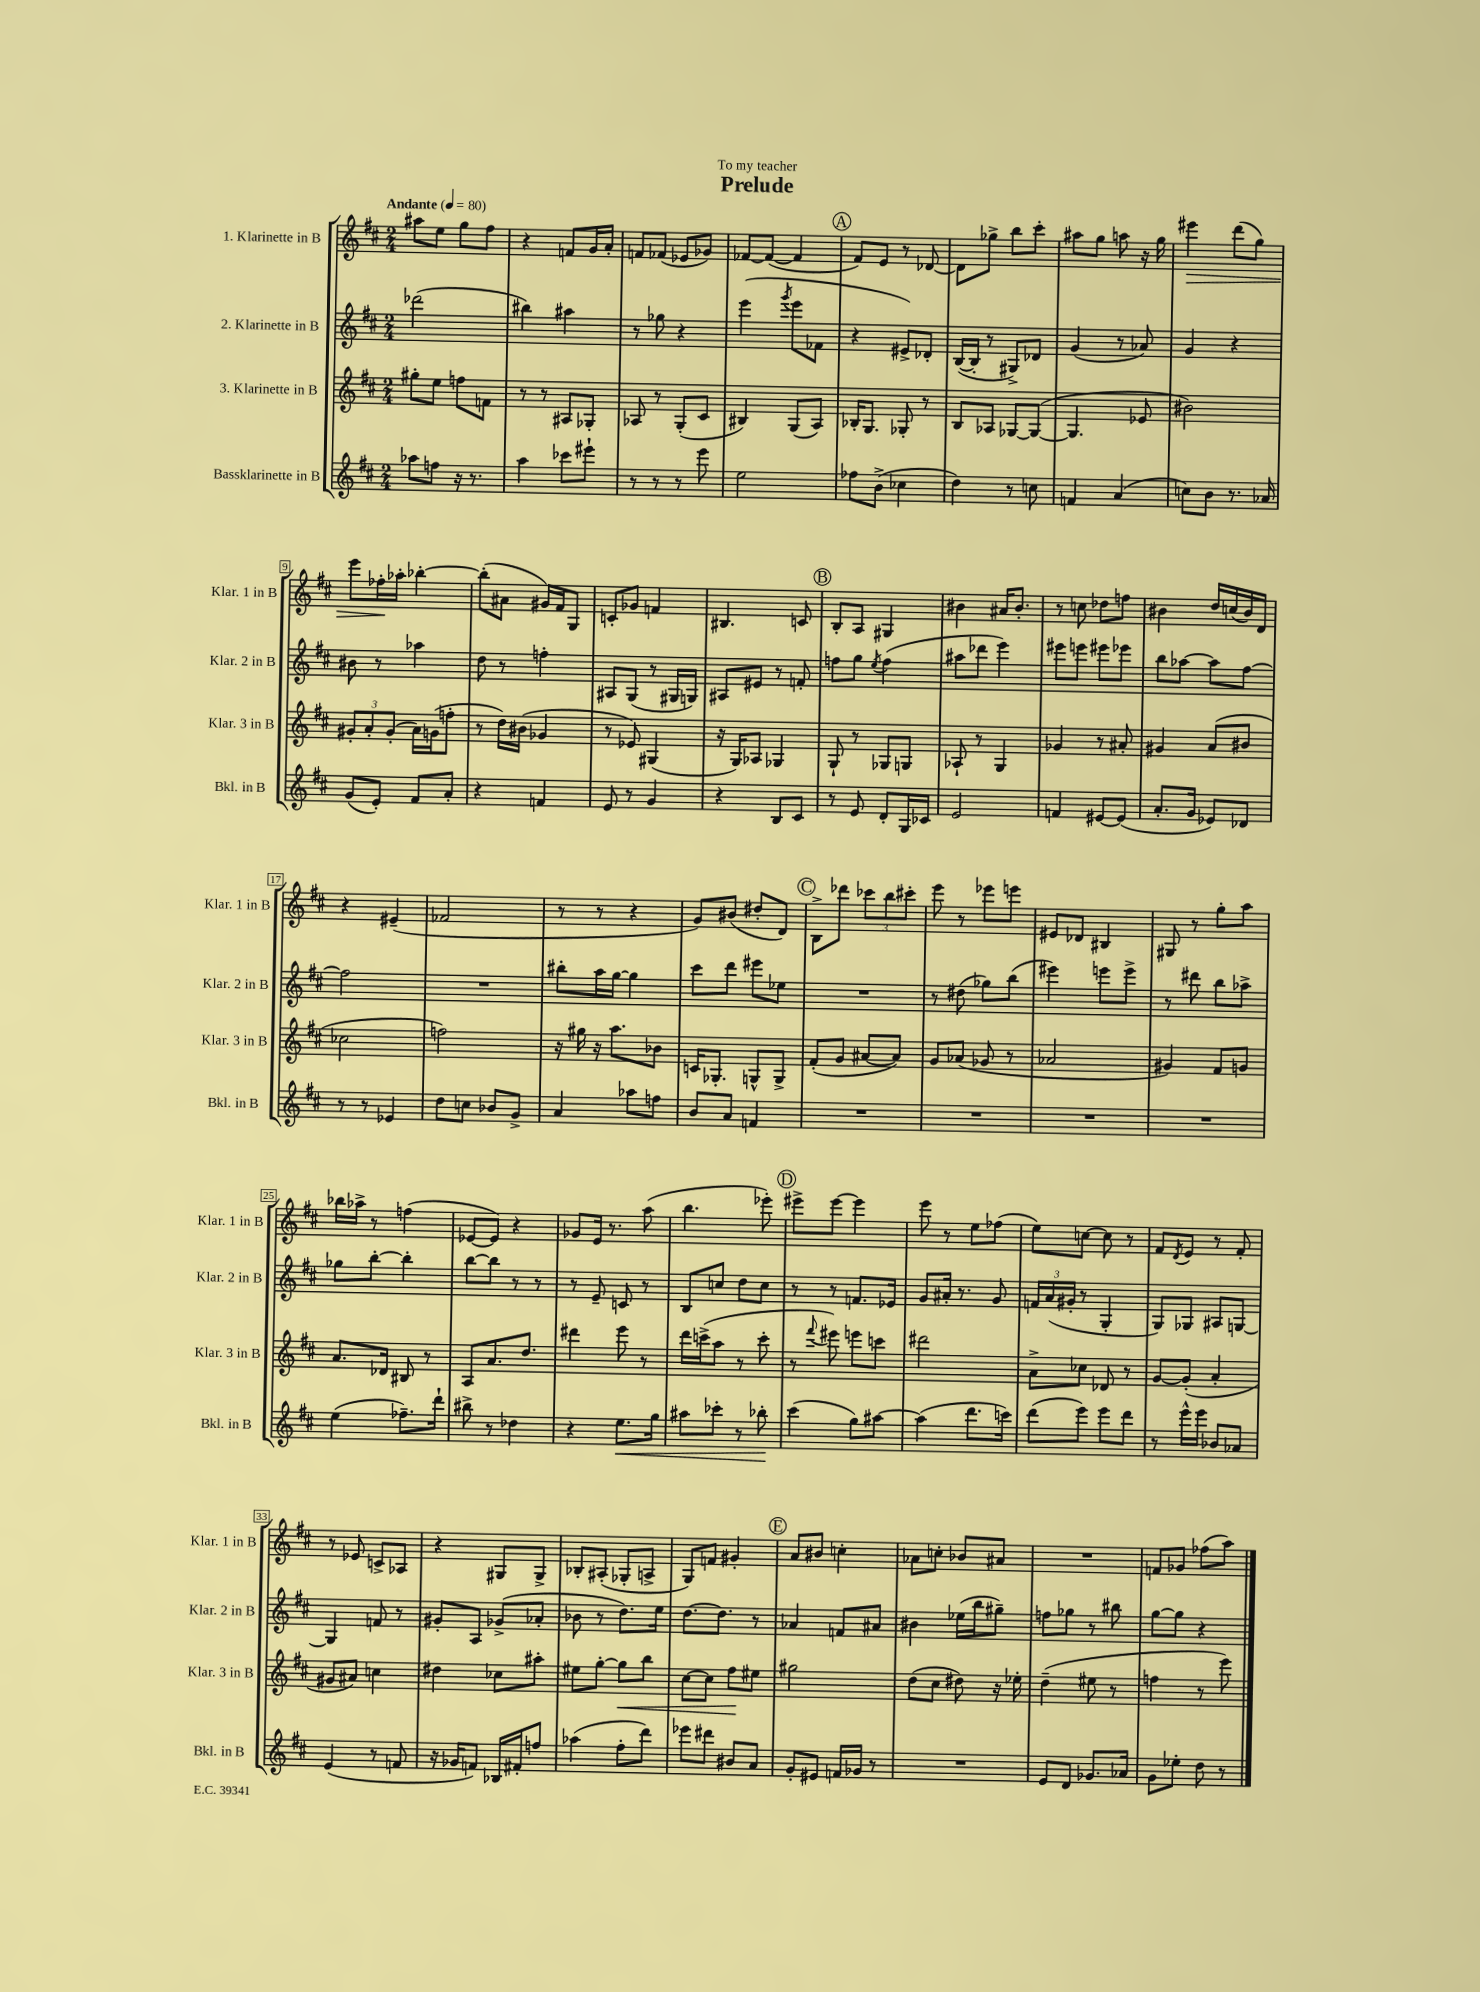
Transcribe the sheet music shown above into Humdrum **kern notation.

**kern	**dynam	**kern	**dynam	**kern	**kern	**dynam
*part4	*part4	*part3	*part3	*part2	*part1	*part1
*staff4	*staff4	*staff3	*staff3	*staff2	*staff1	*staff1
*I"Bassklarinette in B	*	*I"3. Klarinette in B	*	*I"2. Klarinette in B	*I"1. Klarinette in B	*
*I'Bkl. in B	*	*I'Klar. 3 in B	*	*I'Klar. 2 in B	*I'Klar. 1 in B	*
*clefG2	*	*clefG2	*	*clefG2	*clefG2	*
*k[f#c#]	*	*k[f#c#]	*	*k[f#c#]	*k[f#c#]	*
*M2/4	*	*M2/4	*	*M2/4	*M2/4	*
*MM80	*	*MM80	*	*MM80	*MM80	*
=1	=1	=1	=1	=1	=1	=1
!	!	!	!	!	!LO:TX:a:B:t=Andante	!
8aa-X\L	.	8gg#X'\L	.	(2ddd-X\	8aa#X\L	.
8ffn\J	.	8ee\J	.	.	8ee\J	.
16r	.	8ffn\L	.	.	8gg\L	.
8.r	.	.	.	.	.	.
.	.	8fn\J	.	.	8ff#\J	.
=2	=2	=2	=2	=2	=2	=2
4aa\	.	8r	.	4bb#X\)	4r	.
.	.	8r	.	.	.	.
8ccc-X\L	.	8A#X/L	.	4aa#X\	8fn/L	.
8eee#X`\J	.	8G-X'/J	.	.	16g/L	.
.	.	.	.	.	16a'/JJ	.
=3	=3	=3	=3	=3	=3	=3
8r	.	8A-X/	.	8r	8fn/L	.
8r	.	8r	.	8gg-X\	(8f-X/J	.
8r	.	(8G'/L	.	4r	8e-X/L	.
8eee\	.	8c#/J	.	.	8g-X/J)	.
=4	=4	=4	=4	=4	=4	=4
2ee\	.	4B#X/)	.	(4eee\	[8f-X/L	.
.	.	.	.	.	(8f-/J_	.
.	.	.	.	8qggg/	.	.
.	.	(8G/L	.	8eee\L	4f-/]	.
.	.	8A/J)	.	8f-X\J	.	.
!!LO:REH:place=s1:t=A
=5	=5	=5	=5	=5	=5	=5
8ff-X\L	.	16B-X'/KL	.	4r	8f#/L)	.
.	.	8.G/J	.	.	.	.
(8b^\J	.	.	.	.	8e/J	.
4cc-X\	.	8G-X'/	.	8e#X^/L)	8r	.
.	.	8r	.	8d-X'/J	[8d-X/	.
=6	=6	=6	=6	=6	=6	=6
4dd\)	.	8B/L	.	([16B/LL	8d-\L]	.
.	.	.	.	16B'/JJ]	.	.
.	.	8A-X/J	.	8r	8gg-X^\J	.
8r	.	[8G-X/L	.	8G#X^/L)	8bb\L	.
8ccn\	.	(8G-/J_	.	8d-X/J	8ccc#'\J	.
=7	=7	=7	=7	=7	=7	=7
4fn/	.	4.G-/]	.	(4g/	8aa#X\L	.
.	.	.	.	.	8gg\J	.
(4a/	.	.	.	8r	8aan\	.
.	.	8e-X/	.	8a-X/)	16r	.
.	.	.	.	.	16gg\	.
=8	=8	=8	=8	=8	=8	=8
!	!	!	!	!	!	!LO:HP:b
8ccn\L)	.	2b#X\)	.	4g/	4eee#X\	>
8b\J	.	.	.	.	.	.
8.r	.	.	.	4r	(8ddd\L	.
.	.	.	.	.	8gg\J)	.
16a-X/	.	.	.	.	.	.
!!LO:LB:g=z
=9	=9	=9	=9	=9	=9	=9
(8g/L	.	12g#X'/L	.	8b#X\	8eee\L	.
.	.	12a'/	.	.	.	.
8e'/J)	.	.	.	8r	16ff-X'\L	.
.	.	(12g#'/J	.	.	.	.
.	.	.	.	.	16aa-X'\JJ	]
8f#/L	.	16a\LL)	.	4aa-X\	[4bb-X'\	.
.	.	(16gn\J	.	.	.	.
8a'/J	.	8ffn'\J	.	.	.	.
=10	=10	=10	=10	=10	=10	=10
4r	.	8r	.	8dd\	(8bb-'\L]	.
.	.	16dd\LL)	.	8r	8a#X\J	.
.	.	(16b#X\JJ	.	.	.	.
4fn/	.	4g-X/	.	4ffn'\	16g#X/LL)	.
.	.	.	.	.	16f#/J	.
.	.	.	.	.	8G/J	.
=11	=11	=11	=11	=11	=11	=11
8e/	.	8r	.	8A#X/L	8cn'/L	.
8r	.	8e-X/)	.	(8G/J	8g-X/J	.
4g/	.	(4G#X/	.	8r	4fn/	.
.	.	.	.	16G#X/LL	.	.
.	.	.	.	16Gn/JJ)	.	.
=12	=12	=12	=12	=12	=12	=12
4r	.	16r	.	8A#X/L	4.B#X/	.
.	.	16G/KL)	.	.	.	.
.	.	8A-X/J	.	8e#X/J	.	.
8B/L	.	4G-X/	.	8r	.	.
8c#/J	.	.	.	8fn'/	8cn/	.
!!LO:REH:place=s1:t=B
=13	=13	=13	=13	=13	=13	=13
8r	.	8G`/	.	8ffn\L	8B'/L	.
8e/	.	8r	.	8gg\J	8A/J	.
.	.	.	.	8qee/	.	.
8d'/L	.	8G-X/L	.	(4ff\	4G#X/	.
16G/L	.	8Gn/J	.	.	.	.
16c-X/JJ	.	.	.	.	.	.
=14	=14	=14	=14	=14	=14	=14
2e/	.	8A-X`/	.	8aa#X\L	4b#X\	.
.	.	8r	.	8ddd-X\J	.	.
.	.	4G/	.	4eee\)	16a#X/KL	.
.	.	.	.	.	8.b#'/J	.
=15	=15	=15	=15	=15	=15	=15
4fn/	.	4g-X/	.	8eee#X\L	8r	.
.	.	.	.	8eeen\J	8ccn\	.
[8e#X/L	.	8r	.	8eee#X\L	8dd-X\L	.
(8e#/J]	.	8a#X'/	.	8eee-X\J	8ffn\J	.
=16	=16	=16	=16	=16	=16	=16
8.a'/L	.	4g#X/	.	8bb\L	4b#X\	.
.	.	.	.	[8aa-X\J	.	.
16g/Jk	.	.	.	.	.	.
8e-X/L)	.	(8a/L	.	8aa-\L]	16dd/LL	.
.	.	.	.	.	(16ccn/	.
8d-X/J	.	8b#X/J	.	[8ff#\J	16b#/)	.
.	.	.	.	.	16d/JJ	.
!!LO:LB:g=z
=17	=17	=17	=17	=17	=17	=17
8r	.	2cc-X\	.	2ff#\]	4r	.
8r	.	.	.	.	.	.
4e-X/	.	.	.	.	(4e#X~/	.
=18	=18	=18	=18	=18	=18	=18
8dd\L	.	2ffn\)	.	2r	2f-X/	.
8ccn\J	.	.	.	.	.	.
8b-X/L	.	.	.	.	.	.
8g^/J	.	.	.	.	.	.
=19	=19	=19	=19	=19	=19	=19
4a/	.	16r	.	8bb#X'\L	8r	.
.	.	16gg#X\	.	.	.	.
.	.	16r	.	16aa\L	8r	.
.	.	8.aa\L	.	[16gg\JJ	.	.
8aa-X\L	.	.	.	4gg\]	4r	.
8ffn\J	.	8b-X\J	.	.	.	.
=20	=20	=20	=20	=20	=20	=20
8b/L	.	16cn/KL	.	8ccc#\L	8g/L)	.
.	.	8.G-X'/J	.	.	.	.
8a/J	.	.	.	8ddd\J	(8b#X/J	.
4fn/	.	8Gn^^/L	.	8eee#X\L	8dd#X'/L	.
.	.	8G^/J	.	8ee-X\J	8d/J)	.
!!LO:REH:place=s1:t=C
=21	=21	=21	=21	=21	=21	=21
2r	.	(8f#'/L	.	2r	8B^\L	.
.	.	8g/J	.	.	8ddd-X\J	.
.	.	[8a#X/L	.	.	12ccc-X\L	.
.	.	.	.	.	12bb\	.
.	.	8a#/J])	.	.	.	.
.	.	.	.	.	12ccc#X'\J	.
=22	=22	=22	=22	=22	=22	=22
2r	.	8g/L	.	8r	8eee\	.
.	.	(8a-X/J	.	(8dd#X\	8r	.
.	.	8g-X/	.	8gg-X\L)	8eee-X\L	.
.	.	8r	.	(8bb\J	8eeen\J	.
=23	=23	=23	=23	=23	=23	=23
2r	.	2a-X/	.	4eee#X\)	8e#X/L	.
.	.	.	.	.	8d-X/J	.
.	.	.	.	8eeen\L	4B#X/	.
.	.	.	.	8eee^\J	.	.
=24	=24	=24	=24	=24	=24	=24
2r	.	4g#X/)	.	8r	8G#X/	.
.	.	.	.	8ddd#X\	8r	.
.	.	8f#/L	.	8bb\L	8gg'\L	.
.	.	8gn/J	.	8aa-X^\J	8aa\J	.
!!LO:LB:g=z
=25	=25	=25	=25	=25	=25	=25
(4ee\	.	8.a/L	.	8gg-X\L	16bb-X\LL	.
.	.	.	.	.	16aa-X^\JJ	.
.	.	.	.	[8bb'\J	8r	.
.	.	16d-X/Jk	.	.	.	.
8.ff-X~\L)	.	8B#X/	.	4bb'\]	(4ffn\	.
.	.	8r	.	.	.	.
16ddd`\Jk	.	.	.	.	.	.
=26	=26	=26	=26	=26	=26	=26
8bb#X^\	.	8A/L	.	[8bb\L	[8e-X/L	.
8r	.	8.a/	.	8bb\J]	8e-/J])	.
4dd-X\	.	.	.	8r	4r	.
.	.	8.dd/J	.	.	.	.
.	.	.	.	8r	.	.
=27	=27	=27	=27	=27	=27	=27
4r	.	4ddd#X\	.	8r	8g-X/L	.
.	.	.	.	8e~/	16e/Jk	.
.	.	.	.	.	8.r	.
!	!LO:HP:b	!	!	!	!	!
8.ee\L	<	8eee\	.	8cn/	.	.
.	.	8r	.	8r	(8aa\	.
16gg\Jk	.	.	.	.	.	.
=28	=28	=28	=28	=28	=28	=28
8aa#X\L	.	16ddd\LL	.	8B/L	4.bb\	.
.	.	(16cccn^\J	.	.	.	.
8ccc-X'\J	.	8aa\J	.	8ccn/J	.	.
8r	.	8r	.	8dd\L	.	.
8bb-X'\	.	8ccc'\	.	8cc\J	8eee-X'\)	.
.	[	.	.	.	.	.
!!LO:REH:place=s1:t=D
=29	=29	=29	=29	=29	=29	=29
(4ccc#\	.	8r	.	8r	8eee#X^\L	.
.	.	8qqfff#/	.	.	.	.
.	.	8eee#X\)	.	8r	[8eee#\J	.
8gg\L)	.	8eeen\L	.	8.fn/L	4eee#\]	.
[8aa#X\J	.	8cccn\J	.	.	.	.
.	.	.	.	16e-X/Jk	.	.
=30	=30	=30	=30	=30	=30	=30
(4aa#\]	.	2ddd#X\	.	8g/L	8eee\	.
.	.	.	.	16a#X'/Jk	8r	.
.	.	.	.	8.r	.	.
8.ddd\L	.	.	.	.	8ee\L	.
.	.	.	.	8g/	(8ff-X\J	.
16cccn\Jk)	.	.	.	.	.	.
=31	=31	=31	=31	=31	=31	=31
(8ddd\L	.	8a^\L	.	24fn/LL	8ee\L)	.
.	.	.	.	(24a/	.	.
.	.	.	.	24g#X'/JJ	.	.
8eee\J)	.	8cc-X\J	.	8r	[8ccn\J	.
8eee\L	.	8d-X/	.	4G'/	8cc\]	.
8ddd\J	.	8r	.	.	8r	.
=32	=32	=32	=32	=32	=32	=32
8r	.	[8g/L	.	8G/L)	8f#/L	.
.	.	.	.	.	8qd/	.
16eee^^\LL	.	(8g'/J]	.	8G-X/J	8e/J	.
16eee\JJ	.	.	.	.	.	.
8b-X/L	.	4a'/	.	8A#X/L	8r	.
8a-X/J	.	.	.	[8Gn/J	8f#'/	.
!!LO:LB:g=z
=33	=33	=33	=33	=33	=33	=33
(4e/	.	8g#X/L	.	4G/]	8r	.
.	.	8a#X/J)	.	.	8e-X/	.
8r	.	4ccn\	.	8fn/	8cn^/L	.
8fn/	.	.	.	8r	8A-X/J	.
=34	=34	=34	=34	=34	=34	=34
16r	.	4dd#X\	.	8g#X'/L	4r	.
16g-X/KL	.	.	.	.	.	.
8fn/J)	.	.	.	8A/J	.	.
16B-X/LL	.	8cc-X\L	.	(8g-X^/L	8G#X/L	.
16f#X'/J	.	.	.	.	.	.
8ffn/J	.	8aa#X'\J	.	8a-X'/J	8G#^/J	.
=35	=35	=35	=35	=35	=35	=35
(4aa-X\	.	8ee#X\L	.	8b-X\	8B-X'/L	.
.	.	[8gg'\J	.	8r	(8A#X'/J	.
!	!	!	!LO:HP:b	!	!	!
8ff#'\L	.	8gg\L]	<	8.dd\L)	8G-X'/L	.
8ddd\J)	.	8bb\J	.	.	8An^/J	.
.	.	.	.	16ee\Jk	.	.
=36	=36	=36	=36	=36	=36	=36
8eee-X\L	.	[8cc#\L	.	[8.dd\L	8G/L)	.
8ddd#X\J	.	8cc#\J]	.	.	8fn/J	.
.	.	.	.	8.dd\J]	.	.
8b#X/L	.	8ff#\L	.	.	4g#X'/	.
8a/J	.	8ee#X\J	[	8r	.	.
!!LO:REH:place=s1:t=E
=37	=37	=37	=37	=37	=37	=37
8g'/L	.	2gg#X\	.	4a-X/	8a/L	.
8e#X/J	.	.	.	.	8b#X/J	.
16fn/LL	.	.	.	8fn/L	4ccn'\	.
16g-X/JJ	.	.	.	.	.	.
8r	.	.	.	8a#X/J	.	.
=38	=38	=38	=38	=38	=38	=38
2r	.	(8dd\L	.	4b#X\	8a-X\L	.
.	.	8cc#\J	.	.	8ccn'\J	.
.	.	8dd#X\)	.	(16ee-X\LL	8b-X/L	.
.	.	.	.	16bb\J	.	.
.	.	16r	.	8gg#X~\J)	8a#X/J	.
.	.	16ee-X'\	.	.	.	.
=39	=39	=39	=39	=39	=39	=39
8e/L	.	(4dd~\	.	8ffn\L	2r	.
8d/J	.	.	.	8gg-X\J	.	.
8.g-X/L	.	8ee#X\	.	8r	.	.
.	.	8r	.	8bb#X\	.	.
16a-X/Jk	.	.	.	.	.	.
=40	=40	=40	=40	=40	=40	=40
8g\L	.	4ffn\	.	[8gg\L	8fn/L	.
8ee-X'\J	.	.	.	8gg\J]	8g-X/J	.
8dd\	.	8r	.	4r	(8ff-X\L	.
8r	.	8eee\)	.	.	8aa\J)	.
==	==	==	==	==	==	==
*-	*-	*-	*-	*-	*-	*-
